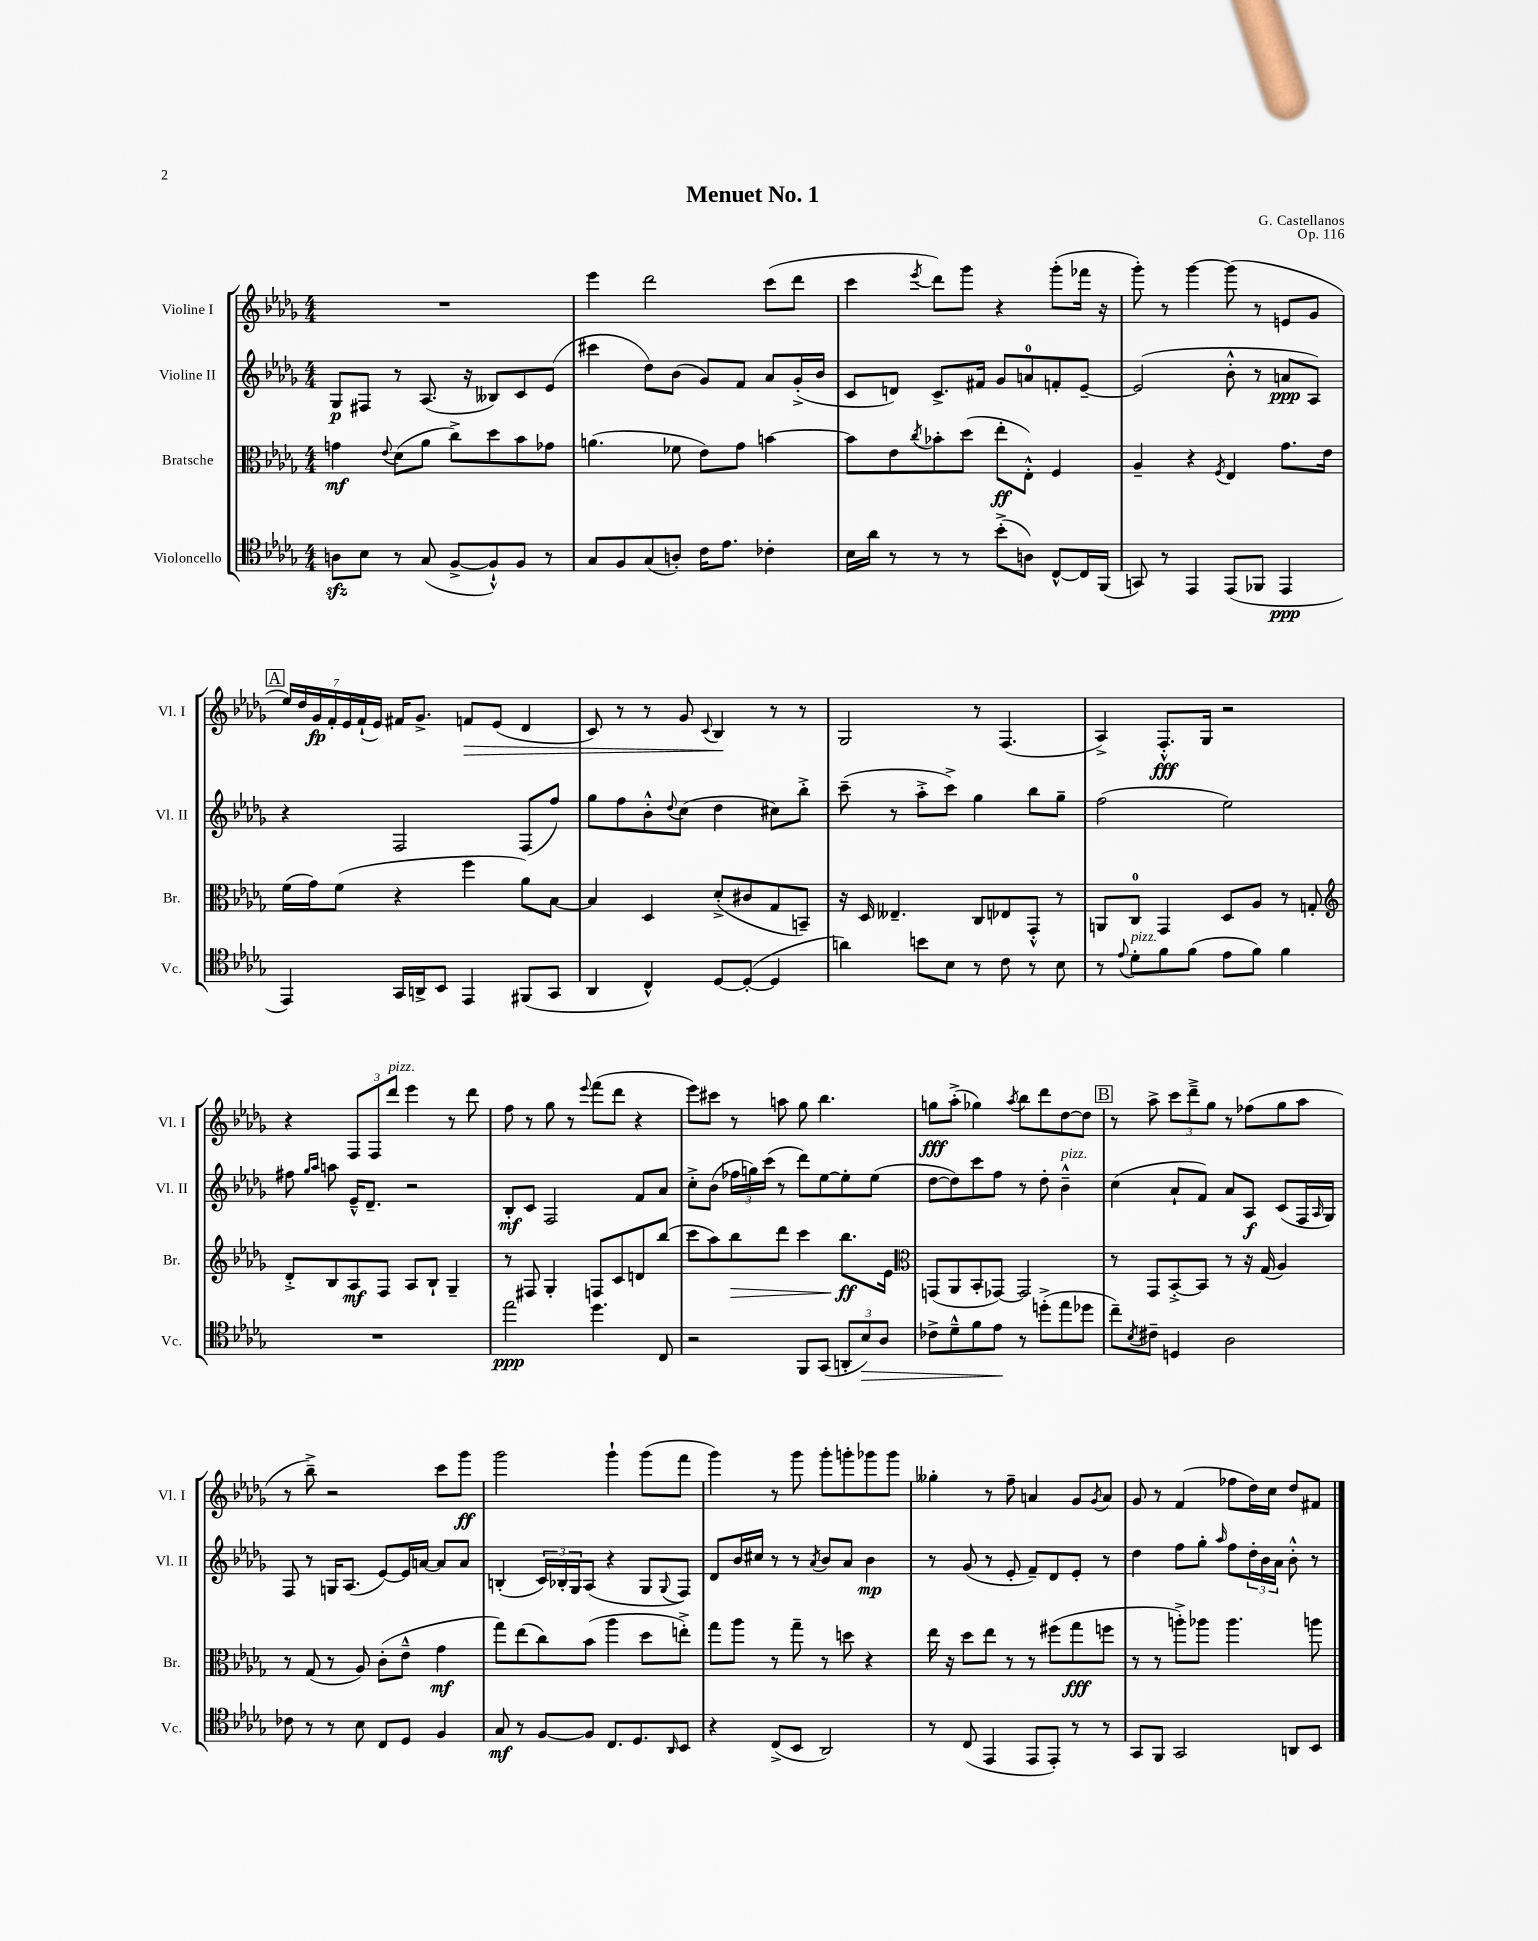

**kern	**kern	**kern	**kern
*staff4	*staff3	*staff2	*staff1
*clefC4	*clefC3	*clefG2	*clefG2
*k[b-e-a-d-g-]	*k[b-e-a-d-g-]	*k[b-e-a-d-g-]	*k[b-e-a-d-g-]
*M4/4	*M4/4	*M4/4	*M4/4
8A	4g	8G-	1r
8B-	.	8F#	.
.	8qqe-	.	.
8r	(8d-	8r	.
(8G-	8a-	(8.A-	.
[8F^	8cc^)	.	.
.	.	16r	.
8F`^^])	8dd-	8B--)	.
8F	8b-	8c	.
8r	8g-	(8e-	.
=	=	=	=
8G-	(4.a	4ccc#	4eee-
8F	.	.	.
(8G-	.	8dd-)	2ddd-
8A')	8f-	(8b-	.
16c	8e-)	8g-)	.
8.e-	.	.	.
.	8g-	8f	.
4c-'	[4b	8a-	(8ccc
.	.	(16g-'^	8ddd-
.	.	16b-	.
=	=	=	=
16B-	8b]	8c	4ccc
16a-	.	.	.
8r	8e-	8d)	.
.	8qcc	.	8qeee-
8r	8b-'	8.c^	8ddd-)
8r	(8dd-	.	8ggg-
.	.	16f#	.
(8b-'^	8ee-'	8g-	4r
8A)	8E-'^^)	8a	.
[8C^^	4F	8f'	(8ggg-'
16C]	.	[8e-~	16fff-
(16FF	.	.	16r
=	=	=	=
8GG)	4A-~	(2e-]	8ggg-')
8r	.	.	8r
4EE-	4r	.	[4ggg-
.	8qF	.	.
(8EE-	4E-	8b-'^^	(8ggg-]
8FF-	.	8r	8r
4EE-	8.g-	8a	8e
.	.	8A-)	8g-
.	16e-	.	.
=	=	=	=
4EE-)	(16f	4r	28ee-)
.	.	.	28dd-
.	16g-)	.	.
.	.	.	28g-
.	.	.	28f'
.	(8f	.	.
.	.	.	28e-
.	.	.	(28f`
.	.	.	28e-)
16GG-	4r	2F	16f#
16AA^	.	.	8.g-^
8BB-	.	.	.
4EE-	4ff	.	8f
.	.	.	(8e-
(8FF#	8a-)	(8F	4d-
8GG-	[8B-	8ff)	.
=	=	=	=
4AA-	4B-]	8gg-	8c)
.	.	8ff	8r
4C^^)	4D-	8b-'^^	8r
.	.	8qqdd-	.
.	.	(8cc	8g-
.	.	.	8qqc
[8D-	(8d-'^	4dd-	4B-
(8D-'_	8c#	.	.
4D-]	8G-	8cc#)	8r
.	8BB~)	8bb-'^	8r
=	=	=	=
4a)	16r	(8ccc~	2G-
.	16D-	.	.
.	4.E--~	8r	.
8b	.	8aa-'^	.
8B-	.	8ccc^)	.
8r	8C	4gg-	8r
8c	8E-	.	(4.F
8r	8GG-'^^	8bb-	.
8B-	8r	8gg-~	.
=	=	=	=
8r	8AA	(2ff	4A-^)
8qqe-	.	.	.
8d-'	8C	.	.
8f	4GG-	.	8.F'^^
(8f	.	.	.
.	.	.	16G-
8e-	8D-	2ee-)	2r
8f)	8A-	.	.
4f	8r	.	.
.	8G'	.	.
=	=	=	=
*	*clefG2	*	*
1r	8d-'^	8ff#	4r
.	.	16qqgg-	.
.	.	16qqaa-	.
.	8B-	8aa	.
.	8A-	16e-~^^	12F
.	.	8.d-~	.
.	.	.	12F
.	8F	.	.
.	.	.	12ddd-
.	8A-	2r	4eee-
.	8B-`	.	.
.	4G-~	.	8r
.	.	.	8ddd-
=	=	=	=
2ee-	8r	8B-'	8ff
.	8F#	8c	8r
.	4G-'	2F	8gg-
.	.	.	8r
.	.	.	8qqeee-
4.dd-	8F	.	(8fff
.	8c	.	8ddd-
.	8d	8f	4r
8C	(8bb-	8a-	.
=	=	=	=
2r	8ccc	8cc'^	8eee-)
.	8aa-)	(8b-	8ccc#
.	8bb-	24ff-	8r
.	.	24gg)	.
.	.	(24ccc	.
.	8ddd-	8r	8aa
8FF	4ccc	8ddd-)	8gg-
(8GG-	.	[8ee-	4.bb-
12AA'	8.bb-	8ee-']	.
12B-)	.	.	.
.	.	(8ee-	.
12A-	.	.	.
.	16e-	.	.
=	=	=	=
*	*clefC3	*	*
8c-^	(8GG	[8dd-	8gg
8d-~^^	8AA-	8dd-])	(8aa-'^
8f	8BB-'	8ccc	4gg-)
8e-	[8GG-)	8ff	.
.	.	.	8qaa-
8r	2GG-]	8r	8bb-
(8dd'^	.	8dd-'	8ddd-
8ee-	.	4b-~^^	[8dd-
8dd-	.	.	8dd-]
=	=	=	=
8cc~)	8r	(4cc	8r
8qB-	.	.	.
8c#~	8GG-	.	8aa-^
4D	[8BB-'^	8a-`	12ccc
.	.	.	12ddd-~^
.	8BB-]	8f)	.
.	.	.	12gg-
2A-	8r	8a-	8r
.	16r	8A-	(8ff-
.	(16G-	.	.
.	4A-)	(8c	8gg-
.	.	16F	8aa-
.	.	16qqA-	.
.	.	16G-)	.
=	=	=	=
8c-	8r	8F	8r
8r	(8G-	8r	8bb-~^)
8r	8r	16G	2r
.	.	(8.A-	.
8B-	8A-)	.	.
8C	(8c'	[8e-)	.
8D-	8e-~^^	16e-]	.
.	.	[16a	.
4F	4g-	8a]	8ccc
.	.	8a	8ggg-
=	=	=	=
8G-	8gg-)	(4B'	2ggg-
8r	(8ee-	.	.
[8F	8cc)	24c)	.
.	.	24B-'	.
.	.	24G-	.
8F]	(8b-	(8A-	.
8.C	4aa-	4r	4ggg-`
8.D-	.	.	.
.	8dd-	8G-	(8ggg-
16qqAA-	.	8qqG-	.
8BB-	8ee'^)	8F)	8fff
=	=	=	=
4r	8gg-	8d-	4ggg-)
.	8aa-	16b-	.
.	.	16cc#	.
(8C^	8r	8r	8r
8BB-	8gg-~	8r	8ggg-
.	.	8qa-	.
2AA-)	8r	8b-	8ggg-'
.	8dd	8a-	8ggg'
.	4r	4b-	8ggg-
.	.	.	8ggg-
=	=	=	=
8r	16ee-	8r	4gg--'
.	16r	.	.
(8C	8dd-	(8g-	.
4EE-	8ee-	8r	8r
.	8r	8e-'	8ff~
8EE-	8r	8f~)	4a
8EE-')	(8ff#	8d-	.
8r	8gg-	8e-'	8g-
.	.	.	8qg-
8r	8ff	8r	8a
=	=	=	=
8GG-	8r	4dd-	8g-
8FF	8r	.	8r
2GG-	8aa'^)	8ff	(4f
.	8aa-	8gg-'	.
.	.	16qqaa-	.
.	4.aa-	8ff	8ff-
.	.	24dd-'	16dd-)
.	.	24b-	.
.	.	.	16cc
.	.	24a-	.
8AA	.	8b-'^^	8dd-
8BB-	8aa	8r	8f#
==	==	==	==
*-	*-	*-	*-
